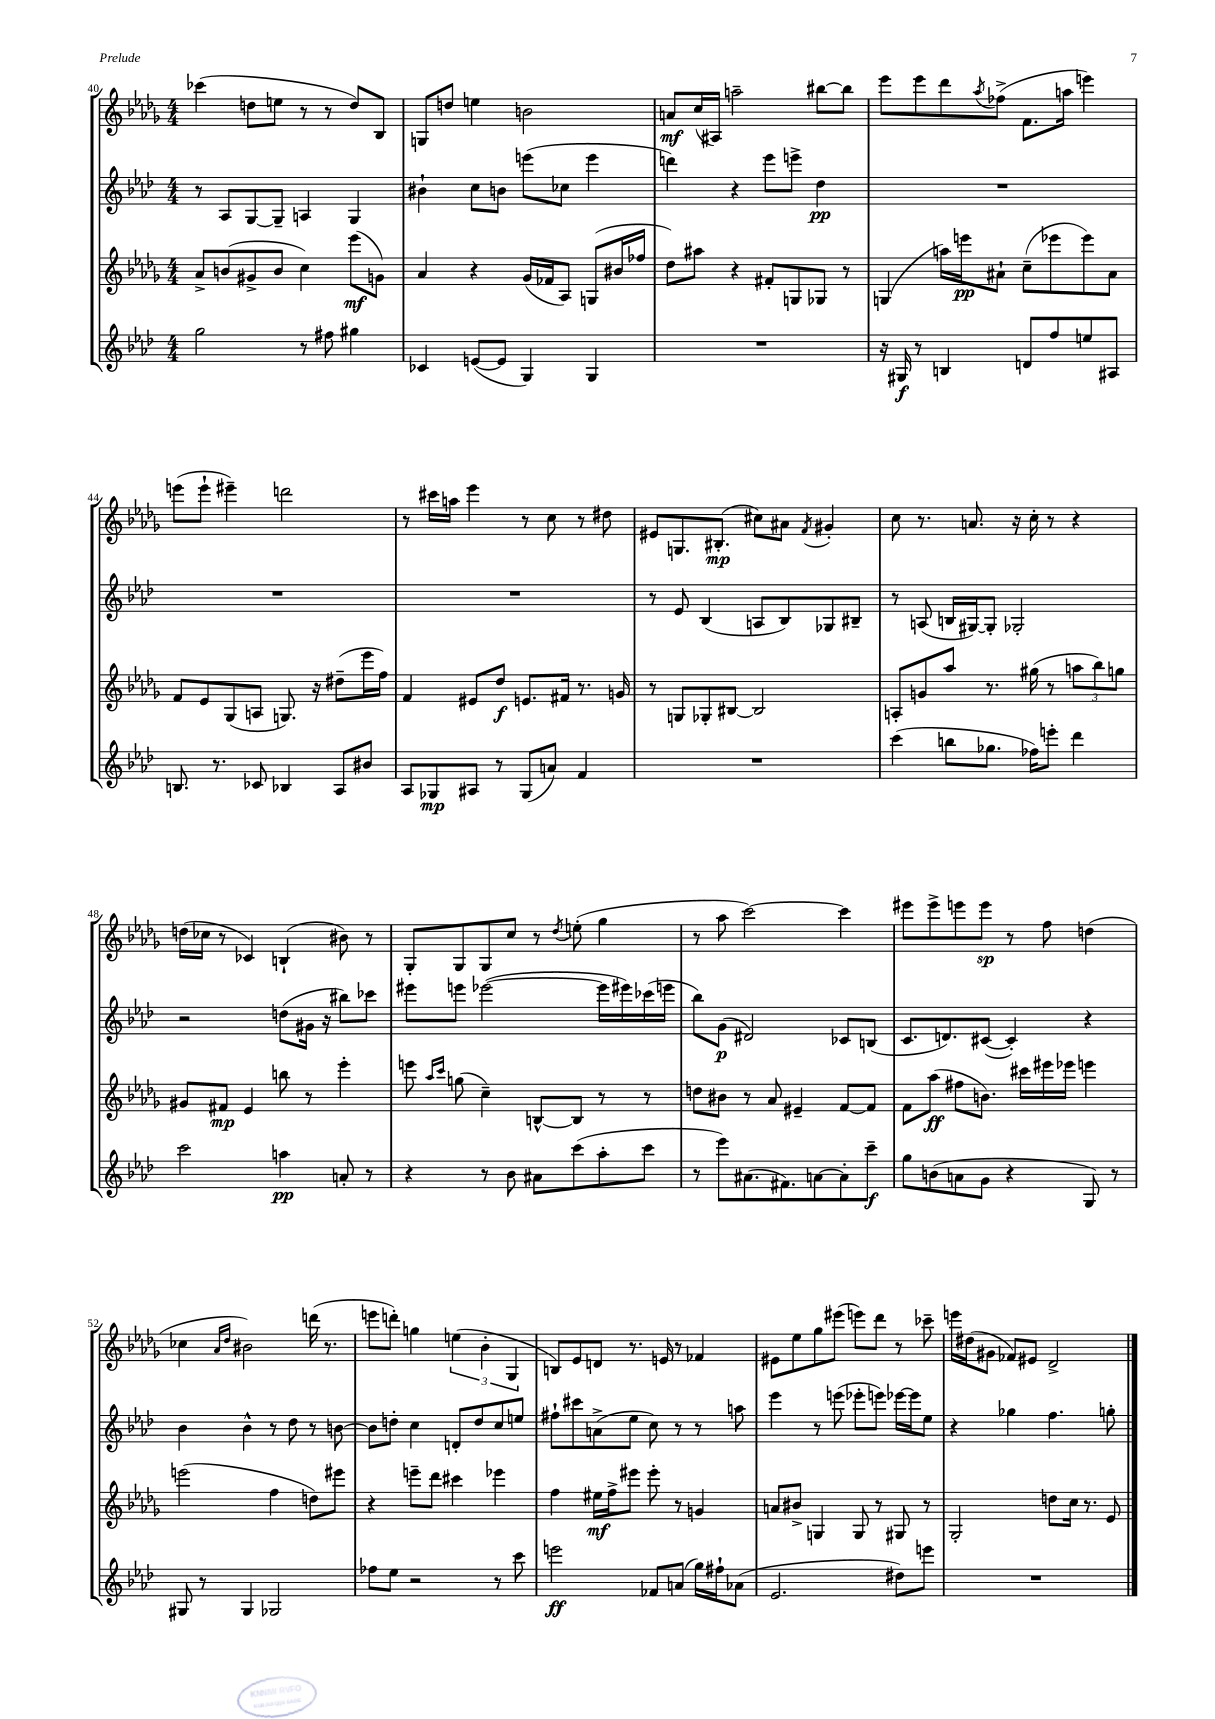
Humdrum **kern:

**kern	**dynam	**kern	**dynam	**kern	**dynam	**kern	**dynam
*part4	*part4	*part3	*part3	*part2	*part2	*part1	*part1
*staff4	*staff4	*staff3	*staff3	*staff2	*staff2	*staff1	*staff1
*clefG2	*	*clefG2	*	*clefG2	*	*clefG2	*
*k[b-e-a-d-]	*	*k[b-e-a-d-g-]	*	*k[b-e-a-d-]	*	*k[b-e-a-d-g-]	*
*M4/4	*	*M4/4	*	*M4/4	*	*M4/4	*
=40	=40	=40	=40	=40	=40	=40	=40
2gg\	.	8a-^/L	.	8r	.	(4ccc-X\	.
.	.	(8bn/	.	8A-/L	.	.	.
.	.	8g#X^/	.	[8G/	.	8ddn\L	.
.	.	8b/J	.	8G~/J]	.	8een\J	.
8r	.	4cc\)	.	4An/	.	8r	.
8ff#X\	.	.	.	.	.	8r	.
4gg#X\	.	(8eee-\L	mf	4G/	.	8dd/L)	.
.	.	8gn\J)	.	.	.	8B-/J	.
=41	=41	=41	=41	=41	=41	=41	=41
4c-X/	.	4a-/	.	4b#X`\	.	8Gn/L	.
.	.	.	.	.	.	8ddn/J	.
([8en/L	.	4r	.	8cc\L	.	4een\	.
8e/J]	.	.	.	8bn\J	.	.	.
4G/)	.	(16g-/LL	.	(8eeen\L	.	2bn\	.
.	.	16f-X/J	.	.	.	.	.
.	.	8A-/J)	.	8cc-X\J	.	.	.
4G/	.	(8Gn/L	.	4eee\	.	.	.
.	.	16b#X/L	.	.	.	.	.
.	.	16ff-X/JJ	.	.	.	.	.
=42	=42	=42	=42	=42	=42	=42	=42
1r	.	8dd-\L)	.	4dddn\)	.	8an/L	mf
.	.	8aa#X\J	.	.	.	(16cc/L	.
.	.	.	.	.	.	16A#X/JJ)	.
.	.	4r	.	4r	.	2aan~\	.
.	.	8f#X'/L	.	8eee-\L	.	.	.
.	.	8Gn/	.	8eeen^\J	.	.	.
.	.	8G-X/J	.	4dd-\	pp	[8bb#X\L	.
.	.	8r	.	.	.	8bb#\J]	.
=43	=43	=43	=43	=43	=43	=43	=43
16r	.	(4Gn/	.	1r	.	8eee-\L	.
16G#X/	f	.	.	.	.	.	.
8r	.	.	.	.	.	8eee-\	.
4Bn/	.	16aan\LL)	.	.	.	8ddd-\	.
.	.	16eeen\J	pp	.	.	.	.
.	.	.	.	.	.	8qaa-/	.
.	.	8a#X`\J	.	.	.	(8ff-X^\J	.
8dn/L	.	(8cc~\L	.	.	.	8.f\L	.
8ff/	.	8eee-X\	.	.	.	.	.
.	.	.	.	.	.	16aan\Jk	.
8een/	.	8eee-\)	.	.	.	4eeen\)	.
8A#X/J	.	8a#\J	.	.	.	.	.
!!LO:LB:g=z
=44	=44	=44	=44	=44	=44	=44	=44
8.Bn/	.	8f/L	.	1r	.	(8eeen\L	.
.	.	8e-/	.	.	.	8eee`\J	.
8.r	.	.	.	.	.	.	.
.	.	(8G-/	.	.	.	4eee#X~\)	.
8c-X/	.	8An/J	.	.	.	.	.
4B-X/	.	8.Gn/)	.	.	.	2dddn\	.
.	.	16r	.	.	.	.	.
8A-/L	.	(8dd#X~\L	.	.	.	.	.
8b#X/J	.	16eee-\L	.	.	.	.	.
.	.	16ff\JJ)	.	.	.	.	.
=45	=45	=45	=45	=45	=45	=45	=45
8A-/L	.	4f/	.	1r	.	8r	.
8G-X/	mp	.	.	.	.	16ccc#X\LL	.
.	.	.	.	.	.	16aan\JJ	.
8A#X/J	.	8e#X/L	.	.	.	4eee-\	.
8r	.	8dd-/J	f	.	.	.	.
(8G-/L	.	8.en/L	.	.	.	8r	.
8an/J)	.	.	.	.	.	8cc\	.
.	.	16f#X/Jk	.	.	.	.	.
4f/	.	8.r	.	.	.	8r	.
.	.	.	.	.	.	8dd#X\	.
.	.	16gn/	.	.	.	.	.
=46	=46	=46	=46	=46	=46	=46	=46
1r	.	8r	.	8r	.	8e#X/L	.
.	.	8Gn/L	.	8e-/	.	8.Gn/	.
.	.	8G-X'/	.	(4B-/	.	.	.
.	.	.	.	.	.	(8.B#X'/J	mp
.	.	[8B#X/J	.	.	.	.	.
.	.	2B#/]	.	8An/L	.	8cc#X\L)	.
.	.	.	.	8B-/)	.	8a#X\J	.
.	.	.	.	.	.	8qf/	.
.	.	.	.	8G-X/	.	4g#X'/	.
.	.	.	.	8B#X~/J	.	.	.
=47	=47	=47	=47	=47	=47	=47	=47
(4ccc\	.	8An'/L	.	8r	.	8cc\	.
.	.	8gn/	.	(8An/	.	8.r	.
8bbn\L	.	8aa-/J	.	16Bn/LL	.	.	.
.	.	.	.	[16G#X/J)	.	8.an/	.
8.gg-X\J	.	8.r	.	8G#'/J]	.	.	.
.	.	.	.	2G-X'/	.	16r	.
16ff-X\KL)	.	(16gg#X\	.	.	.	16cc'\	.
8eeen'\J	.	8r	.	.	.	8r	.
4ddd-\	.	12aan\L	.	.	.	4r	.
.	.	12bb-\)	.	.	.	.	.
.	.	12ggn\J	.	.	.	.	.
!!LO:LB:g=z
=48	=48	=48	=48	=48	=48	=48	=48
2ccc\	.	8g#X/L	.	2r	.	(16ddn\LL	.
.	.	.	.	.	.	16cc-X\JJ	.
.	.	8f#X/J	mp	.	.	8r	.
.	.	4e-/	.	.	.	4c-X/)	.
4aan\	pp	8bbn\	.	(8ddn\L	.	(4Bn`/	.
.	.	8r	.	16g#X\Jk	.	.	.
.	.	.	.	16r	.	.	.
8an'/	.	4eee-'\	.	8bb#X\L)	.	8b#X\)	.
8r	.	.	.	8ccc-X\J	.	8r	.
=49	=49	=49	=49	=49	=49	=49	=49
4r	.	8eeen\	.	8eee#X\L	.	8G-'/L	.
.	.	16qqaa-/LL	.	.	.	.	.
.	.	16qqccc/JJ	.	.	.	.	.
.	.	(8ggn\	.	8eeen\J	.	8G-/	.
8r	.	4cc~\)	.	([2eee-X\	.	8G-/	.
8b-\	.	.	.	.	.	8cc/J	.
8a#X\L	.	[8Bn^^/L	.	.	.	8r	.
.	.	.	.	.	.	8qdd-/	.
(8ccc\	.	8B/J]	.	.	.	(8een'\	.
8aa-'\	.	8r	.	16eee-\LL]	.	4gg-\	.
.	.	.	.	16eee#X\)	.	.	.
8ccc\J	.	8r	.	(16ccc-X\	.	.	.
.	.	.	.	16eeen\JJ	.	.	.
=50	=50	=50	=50	=50	=50	=50	=50
8r	.	8ddn\L	.	8bb-\L)	.	8r	.
8eee-\L)	.	8b#X\J	.	(8g\J	p	8aa-\	.
(8.a#X\	.	8r	.	2d#X/)	.	[2ccc\)	.
.	.	8a-/	.	.	.	.	.
8.f#X\)	.	.	.	.	.	.	.
.	.	4e#X~/	.	.	.	.	.
[8an\	.	.	.	.	.	.	.
8a'\]	.	[8f/L	.	8c-X/L	.	4ccc\]	.
8ccc~\J	f	8f/J]	.	(8Bn/J	.	.	.
=51	=51	=51	=51	=51	=51	=51	=51
8gg\L	.	8f\L	.	8.c/L	.	8eee#X\L	.
(8bn\	.	(8aa-\J	ff	.	.	8eee#^\	.
.	.	.	.	8.dn/)	.	.	.
8an\	.	8ff#X\L	.	.	.	8eeen\	.
8g\J	.	8.bn\J)	.	([8c#X/J	.	8eee\J	sp
4r	.	.	.	4c#'/])	.	8r	.
.	.	16ccc#X\LL	.	.	.	.	.
.	.	16eee#X\	.	.	.	8ff\	.
.	.	16eee-X\JJ	.	.	.	.	.
8G/)	.	4eeen\	.	4r	.	(4ddn\	.
8r	.	.	.	.	.	.	.
!!LO:LB:g=z
=52	=52	=52	=52	=52	=52	=52	=52
8G#X/	.	(2eeen\	.	4b-\	.	4cc-X\	.
8r	.	.	.	.	.	.	.
.	.	.	.	.	.	16qqa-/LL	.
.	.	.	.	.	.	16qqdd-/JJ	.
4G#/	.	.	.	4b-^^\	.	2b#X\)	.
2G-X/	.	4ff\	.	8r	.	.	.
.	.	.	.	8dd-\	.	.	.
.	.	8ddn\L)	.	8r	.	(16dddn\	.
.	.	.	.	.	.	8.r	.
.	.	8eee#X\J	.	[8bn\	.	.	.
=53	=53	=53	=53	=53	=53	=53	=53
8ff-X\L	.	4r	.	8b\L]	.	8eeen\L	.
8ee-\J	.	.	.	8ddn'\J	.	8dddn'\J)	.
2r	.	8eeen~\L	.	4cc\	.	4ggn\	.
.	.	8ddd-\J	.	.	.	.	.
.	.	4ccc#X\	.	8dn'/L	.	(6een\	.
.	.	.	.	8dd/	.	.	.
.	.	.	.	.	.	6b-'\	.
8r	.	4eee-X\	.	8cc/	.	.	.
.	.	.	.	.	.	6G-/	.
8ccc\	.	.	.	8een/J	.	.	.
=54	=54	=54	=54	=54	=54	=54	=54
2eeen\	ff	4ff\	.	8ff#X`\L	.	8Bn/L)	.
.	.	.	.	8ccc#X\	.	8e-/	.
.	.	16ee#X\LL	mf	(8an^\	.	8dn/J	.
.	.	16ff^\J	.	.	.	.	.
.	.	8eee#X\J	.	8ee-\J	.	8.r	.
8f-X/L	.	8eee#'\	.	8cc\)	.	.	.
.	.	.	.	.	.	16en/	.
(8an/J	.	8r	.	8r	.	8r	.
16gg\LL)	.	4gn/	.	8r	.	4f-X/	.
16ff#X`\J	.	.	.	.	.	.	.
(8a-X\J	.	.	.	8aan\	.	.	.
=55	=55	=55	=55	=55	=55	=55	=55
2.e-/	.	8an/L	.	4eee-\	.	8e#X\L	.
.	.	8b#X^/J	.	.	.	8ee-\	.
.	.	4Gn/	.	8r	.	8gg-\	.
.	.	.	.	(8eeen\	.	(8eee#X\J	.
.	.	8G/	.	8eee-X'\L	.	8eeen\L)	.
.	.	8r	.	8eeen\J)	.	8ddd-\J	.
8dd#X\L)	.	8G#X/	.	[16eee-X\LL	.	8r	.
.	.	.	.	16eee-\J]	.	.	.
8eeen\J	.	8r	.	8ee-\J	.	8ccc-X~\	.
=56	=56	=56	=56	=56	=56	=56	=56
1r	.	2G-'/	.	4r	.	16eeen\LL	.
.	.	.	.	.	.	(16dd#X\J	.
.	.	.	.	.	.	8g#X\J	.
.	.	.	.	4gg-X\	.	8f-X/L)	.
.	.	.	.	.	.	8e#X/J	.
.	.	8ddn\L	.	4.ff\	.	2d-^/	.
.	.	16cc\Jk	.	.	.	.	.
.	.	8.r	.	.	.	.	.
.	.	8e-/	.	8ggn'\	.	.	.
==	==	==	==	==	==	==	==
*-	*-	*-	*-	*-	*-	*-	*-
